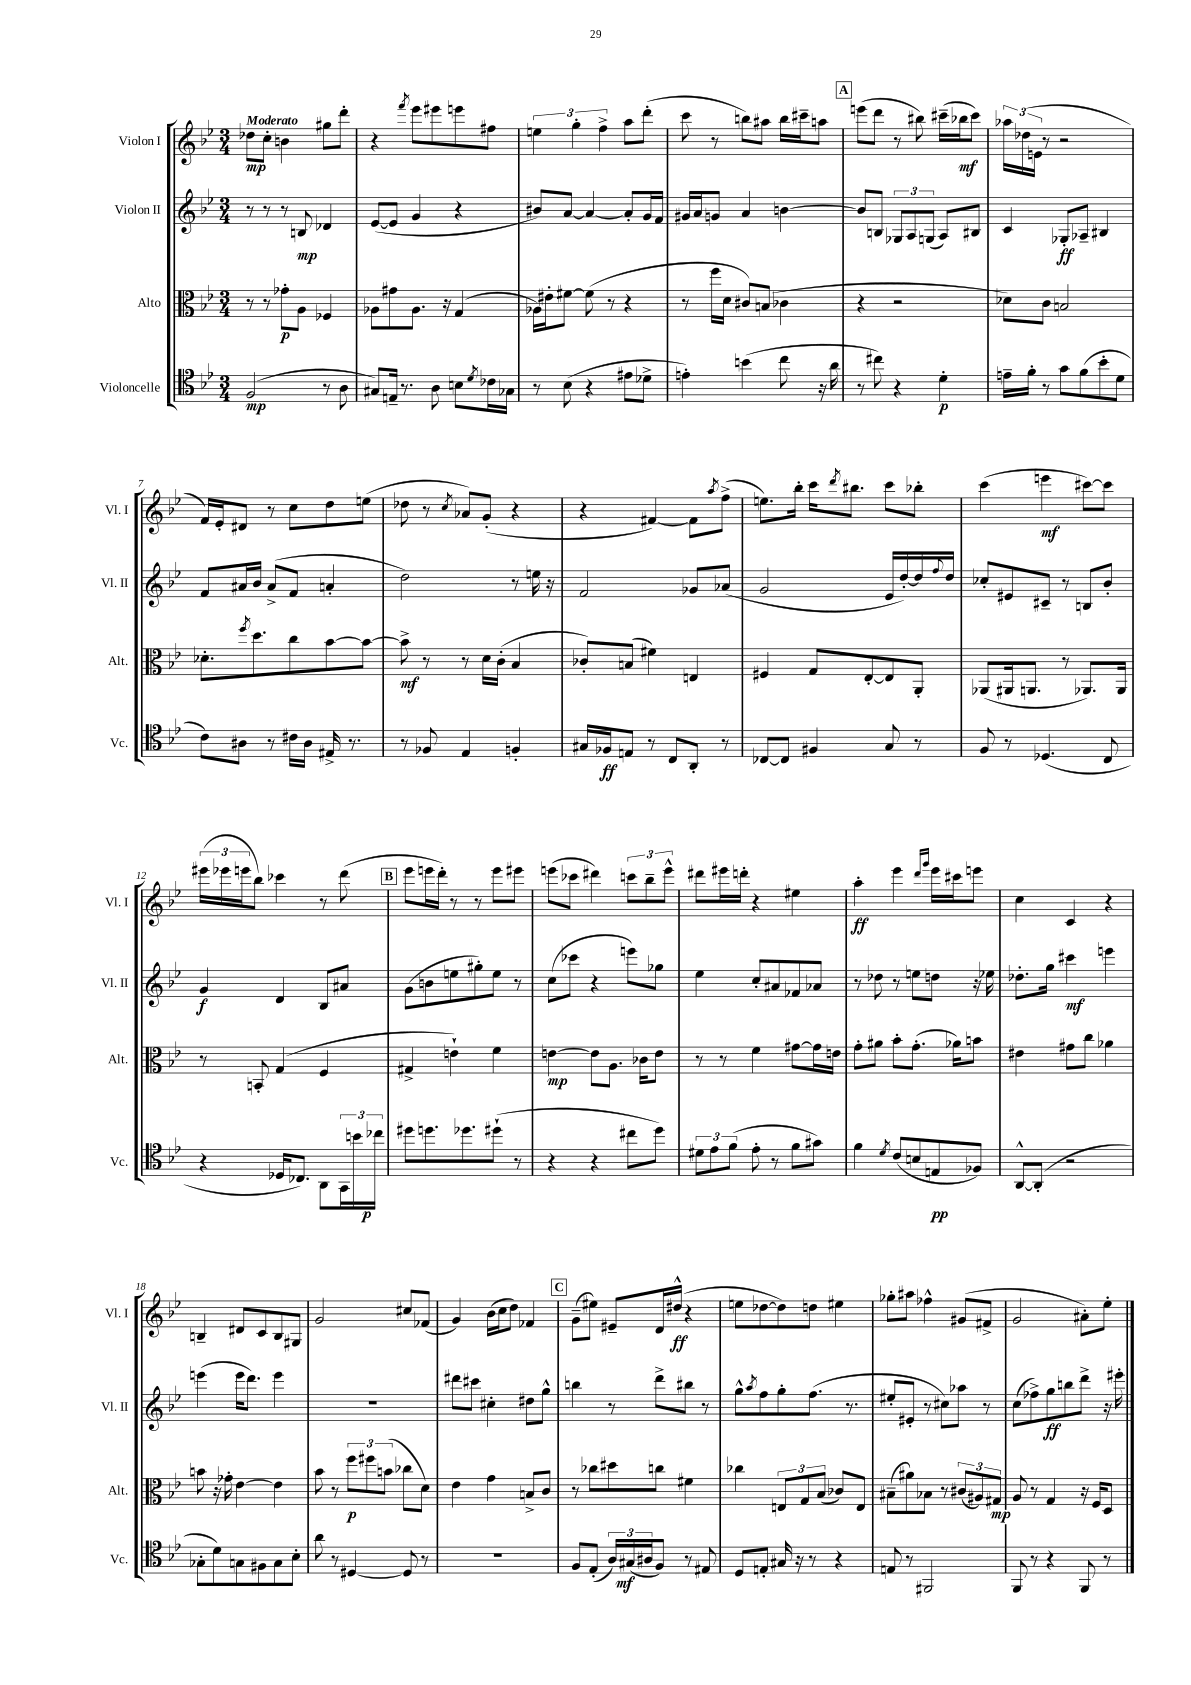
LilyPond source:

<<
\new StaffGroup <<
\new Staff = "s0" \with { instrumentName = "Violon I" shortInstrumentName = "Vl. I" } {
    \clef treble \key bes \major \numericTimeSignature \time 3/4 \tempo "Moderato"
    des''8\mp c''8-. b'4 gis''8 d'''8-. |
    r4 \acciaccatura { f'''8 } ees'''8 eis'''8 e'''8 fis''8 |
    \tuplet 3/2 { e''4 g''4-. f''4-> } a''8 d'''8-.( |
    c'''8 r8 b''8) ais''8 b''16 cis'''16-- a''8 |
    \mark \markup { \box "A" } e'''8( d'''8 r8 bis''8) cis'''16--( bes''16\mf cis'''8) |
    \tuplet 3/2 { aes''16 des''16( e'16 } r8 r2 |
    f'16) ees'16-. dis'8 r8 c''8 d''8 e''8( |
    des''8 r8 \acciaccatura { c''8 } aes'8) g'8-.( r4 |
    r4 fis'4~) fis'8 \acciaccatura { a''8 } f''8->( |
    e''8.) bes''16-. c'''16 \acciaccatura { d'''8 } bis''8. c'''8 bes''8-. |
    c'''4( e'''4\mf cis'''8~) cis'''8 |
    \tuplet 3/2 { eis'''16( ees'''16 e'''16 } bes''8) ces'''4 r8 d'''8( |
    \mark \markup { \box "B" } ees'''8 e'''16 d'''16-.) r8 r8 e'''8 eis'''8 |
    e'''8( ces'''8 dis'''4) \tuplet 3/2 { c'''8 bes''8-- e'''8-^ } |
    dis'''8 eis'''16 d'''16-. r4 eis''4 |
    a''4-.\ff ees'''4 \grace { d'''16 g'''16 } ees'''16 cis'''16 e'''8 |
    c''4 c'4 r4 |
    b4-- dis'8 c'8 b8 gis8 |
    g'2 cis''8 fes'8( |
    g'4) bes'16( c''16 d''8) fes'4 |
    \mark \markup { \box "C" } g'8--( eis''8) eis'8-- d'16 dis''16-^\ff( r4 |
    e''8 des''8~ des''8) d''8 eis''4 |
    ges''8-. ais''8 fes''4-^ gis'8( fis'8-> |
    g'2 ais'8-.) ees''8-. \bar "|." |
}
\new Staff = "s1" \with { instrumentName = "Violon II" shortInstrumentName = "Vl. II" } {
    \clef treble \key bes \major \numericTimeSignature \time 3/4
    r8 r8 r8 b8\mp des'4 |
    ees'8~( ees'8 g'4 r4 |
    bis'8) a'8~ a'4~ a'8-. g'16 f'16 |
    gis'16 a'16 g'8 a'4 b'4~ |
    \mark \markup { \box "A" } b'8 b8 \tuplet 3/2 { ges8 a8 g8( } a8) bis8 |
    c'4 ges8-.\ff aes8-- bis4 |
    f'8 ais'16 bes'16 ais'8->( f'8 a'4-. |
    d''2) r8 e''16 r16 |
    f'2 ges'8 aes'8( |
    g'2 ees'16 d''16~-.) d''16 \appoggiatura { f''8 } d''16 |
    ces''8-. eis'8 cis'8-- r8 b8 bes'8-. |
    g'4\f d'4 bes8 ais'8 |
    \mark \markup { \box "B" } g'8( b'8 e''8 gis''8-.) e''8 r8 |
    c''8( ces'''8 r4 e'''8) ges''8 |
    ees''4 c''8-. ais'8 fes'8 aes'8 |
    r8 des''8 r8 e''8 d''8 r16 ees''16 |
    des''8.-. g''16 cis'''4\mf e'''4 |
    e'''4( e'''16 d'''8.) e'''4 |
    R2. |
    dis'''8 cis'''8 cis''4-. dis''8 g''8-^ |
    \mark \markup { \box "C" } b''4 r8 d'''8-> bis''8 r8 |
    g''8-^ \acciaccatura { a''8 } f''8 g''8-. f''8.( r8. |
    eis''8-. eis'8-. r8 cis''8) aes''8 r8 |
    c''8( fes''8->) g''8\ff b''8 d'''8-> r16 eis'''16-. \bar "|." |
}
\new Staff = "s2" \with { instrumentName = "Alto" shortInstrumentName = "Alt." } {
    \clef alto \key bes \major \numericTimeSignature \time 3/4
    r8 r8 ges'8-.\p a8 fes4 |
    aes8 gis'8 aes8. r16 g4( |
    aes16) eis'16-. fis'8~ fis'8( r8 r4 |
    r8 f''16 d'16 cis'8) b8( ces'4 |
    \mark \markup { \box "A" } r4 r2 |
    des'8) c'8 b2 |
    des'8.-. \acciaccatura { f''8 } d''8. c''8 bes'8~ bes'8~ |
    bes'8->\mf r8 r8 d'16 c'16-.( bes4 |
    ces'8-.) b8( fis'4) e4 |
    fis4 g8 ees8~-. ees8 a,8-. |
    aes,8( ais,16 a,8. r8 aes,8.) aes,16 |
    r8 b,8-. g4( f4 |
    \mark \markup { \box "B" } gis4-> e'4-!) f'4 |
    e'4~\mp e'8 a8. ces'16 e'8 |
    r8 r8 f'4 gis'8~ gis'16 e'16 |
    g'8-. ais'8 bes'8-. g'8.-.( aes'16) b'8 |
    eis'4 gis'8 c''8 aes'4 |
    b'8 r16 ges'16-. ees'4~ ees'4 |
    bes'8 r8 \tuplet 3/2 { f''8\p fis''8 b'8( } ces''8 d'8) |
    ees'4 g'4 b8-> c'8 |
    \mark \markup { \box "C" } r8 ces''8 dis''8 c''8 fis'4 |
    ces''4 \tuplet 3/2 { e8 g8 bes8( } ces'8) e8 |
    bis8--( ais'8) bes8 r8 \tuplet 3/2 { cis'8( ais8) gis8\mp } |
    a8 r8 g4 r16 f16 d8 \bar "|." |
}
\new Staff = "s3" \with { instrumentName = "Violoncelle" shortInstrumentName = "Vc." } {
    \clef tenor \key bes \major \numericTimeSignature \time 3/4
    f2\mp( r8 a8 |
    gis8) e16-- r8. a8 b8 \acciaccatura { d'8 } ces'16 ges16 |
    r8 bes8( r4 eis'8 des'8-> |
    e'4-.) b'4( c''8 r16 a'16 |
    \mark \markup { \box "A" } r8 cis''8) r4 d'4-.\p |
    e'16-- f'16-. r8 g'8 f'8( bes'8-. d'8 |
    c'8) ais8 r8 cis'16 ais16 eis16-> r8. |
    r8 fes8 ees4 f4-. |
    gis16 fes16\ff e8 r8 c8 a,8-. r8 |
    ces8~ ces8 fis4 g8 r8 |
    f8 r8 des4.( c8 |
    r4 des16 ces8.) a,8 \tuplet 3/2 { g,16 b'16 ces''16\p } |
    \mark \markup { \box "B" } dis''8 d''8. des''8. dis''8-!( r8 |
    r4 r4 cis''8 d''8) |
    \tuplet 3/2 { dis'8 ees'8 f'8( } ees'8-. r8 f'8 gis'8) |
    f'4 \acciaccatura { d'8 } c'8( b8 e8\pp fes8) |
    a,8~-^ a,8-.( r2 |
    ges8-. d'8) g8 fis8 g8 bes8-. |
    a'8 r8 dis4~ dis8 r8 |
    R2. |
    \mark \markup { \box "C" } f8 ees8-.( \tuplet 3/2 { a16) gis16\mf( ais16 } f8) r8 eis8 |
    d8 e8-. gis16 r16 r8 r4 |
    e8 r8 fis,2 |
    f,8 r8 r4 f,8 r8 \bar "|." |
}
>>
>>
